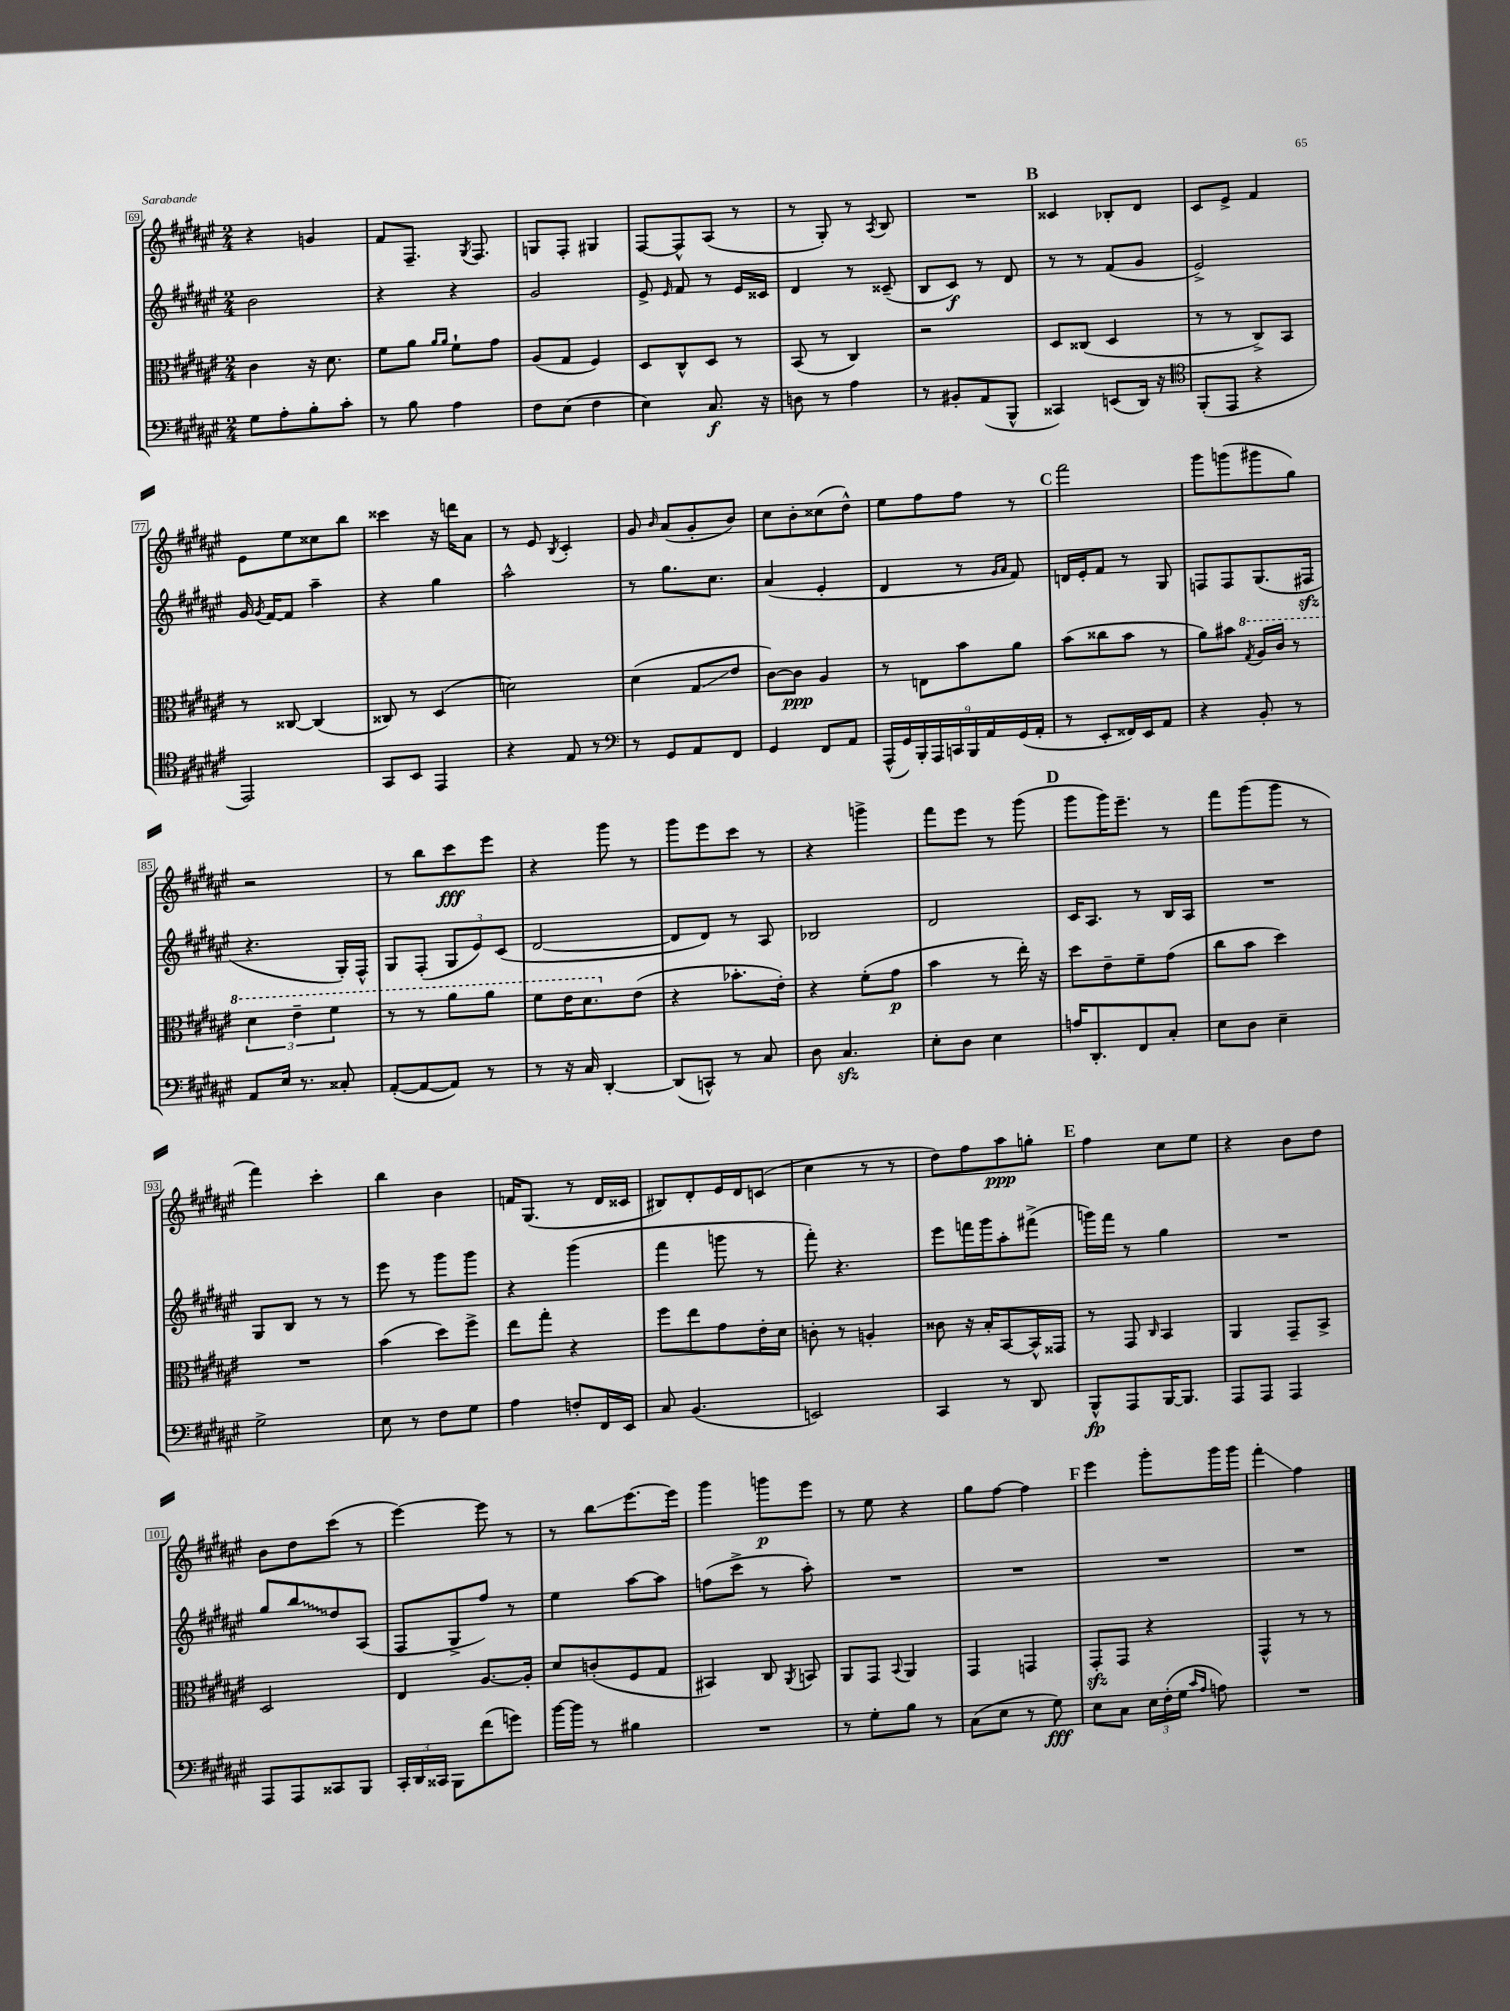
<<
\new StaffGroup <<
\new Staff = "s0" {
    \clef treble \key fis \major \numericTimeSignature \time 2/4
    \autoBeamOff r4 g'4 |
    fis'8[ fis8.]-- \acciaccatura { gis8 } fis8. |
    g8[ fis8]-. gis4 |
    fis8[~ fis8-^ ais8]( r8 |
    r8 gis8-.) r8 \acciaccatura { ais8 } b8 |
    R2 |
    \mark \markup { \bold "B" } cisis'4 bes8[-. dis'8] |
    cis'8[ eis'8]-> fis'4 |
    eis'8[ eis''8 cisis''8 b''8] |
    cisis'''4 r16 d'''16[ ais'8] |
    r8 eis'8 \acciaccatura { b8 } cis'4-. |
    gis'8 \grace { b'16 } ais'8[( gis'8-. b'8]) |
    cis''8[ b'8-. cisis''8( dis''8]-^) |
    eis''8[ fis''8 fis''8] r8 |
    \mark \markup { \bold "C" } fis'''2 |
    gis'''8[ g'''8( gis'''8 gis''8]) |
    r2 |
    r8 b''8[ cis'''8\fff eis'''8] |
    r4 gis'''8 r8 |
    gis'''8[ eis'''8 cis'''8] r8 |
    r4 g'''4-> |
    fis'''8[ eis'''8] r8 gis'''8( |
    \mark \markup { \bold "D" } gis'''8[ gis'''16) eis'''8.]-- r8 |
    fis'''8[ gis'''8( gis'''8] r8 |
    fis'''4) cis'''4-. |
    b''4 b'4 |
    f'16[ gis8.]( r8 dis'16[ cisis'16] |
    bis8[) dis'8-. eis'16 dis'16 c'8]( |
    cis''4 r8 r8 |
    dis''8[) fis''8 ais''8\ppp g''8]-. |
    \mark \markup { \bold "E" } fis''4 cis''8[ eis''8] |
    r4 b'8[ dis''8] |
    b'8[ dis''8 cis'''8]( r8 |
    eis'''4~) eis'''8 r8 |
    r8 b''8[\glissando eis'''8.~ eis'''16] |
    gis'''4 g'''8[\p eis'''8] |
    r8 eis''8 r4 |
    gis''8[ fis''8]~ fis''4 |
    \mark \markup { \bold "F" } eis'''4 gis'''8[-. gis'''16 gis'''16] |
    fis'''4-.\glissando fis''4 \bar "|." |
}
\new Staff = "s1" {
    \clef treble \key fis \major \numericTimeSignature \time 2/4
    \autoBeamOff b'2 |
    r4 r4 |
    gis'2 |
    eis'8-> \grace { eis'16 } fis'8 r8 eis'16[ cisis'16] |
    dis'4 r8 cisis'8--( |
    b8[ cis'8]\f) r8 dis'8 |
    \mark \markup { \bold "B" } r8 r8 fis'8[( gis'8] |
    eis'2->) |
    gis'16 \acciaccatura { gis'8 } fis'16[~ fis'8] ais''4-- |
    r4 gis''4 |
    ais''2-^ |
    r8 gis''8.[ cis''8.] |
    ais'4( eis'4-. |
    dis'4 r8 \grace { gis'16[ ais'16] } fis'8) |
    \mark \markup { \bold "C" } d'16[ eis'16-. fis'8] r8 gis8 |
    f8[ f8 gis8.( fis16]\sfz |
    r4. gis16[-.) fis16]-^ |
    gis8[ fis8]-.( \tuplet 3/2 { gis8[ eis'8) cis'8]( } |
    dis'2~ |
    dis'8[ dis'8]) r8 ais8 |
    bes2 |
    dis'2 |
    \mark \markup { \bold "D" } cis'16[ ais8.] r8 b16[ ais16] |
    R2 |
    gis8[ b8] r8 r8 |
    eis'''8 r8 gis'''8[ gis'''8] |
    r4 gis'''4( |
    fis'''4 g'''8 r8 |
    fis'''8-.) r4. |
    eis'''8[ f'''16 gis'''16 ais''8-. fis'''8]->( |
    \mark \markup { \bold "E" } g'''16[) fis'''16] r8 gis''4 |
    R2 |
    gis''8[ \once \override Glissando.style = #'zigzag b''8\glissando dis''8 ais8]( |
    fis8[ gis8-> fis''8]) r8 |
    eis''4 ais''8[~ ais''8] |
    f''8[( cis'''8]-> r8 ais''8-.) |
    R2 |
    R2 |
    \mark \markup { \bold "F" } R2 |
    R2 \bar "|." |
}
\new Staff = "s2" {
    \clef alto \key fis \major \numericTimeSignature \time 2/4
    \autoBeamOff cis'4 r16 dis'8. |
    fis'8[ ais'8] \grace { ais'16[ ais'16] } fis'8[-! gis'8] |
    ais8[( gis8] fis4) |
    dis8[ cis8-^ dis8] r8 |
    b,8( r8 cis4) |
    r2 |
    \mark \markup { \bold "B" } dis8[ cisis8]( dis4 |
    r8 r8 cis8[->) b,8] |
    r8 cisis8~ cisis4( |
    cisis8) r8 dis4( |
    d'2) |
    dis'4( gis8[\glissando eis'8] |
    cis'8[~) cis'8]\ppp ais4 |
    r8 e8[ b'8 ais'8] |
    \mark \markup { \bold "C" } b'8[( cisis''8 b'8] r8 |
    ais'8[) bis'8] \ottava #1 \acciaccatura { gis'8 } ais'16[ cis''16] r8 |
    \tuplet 3/2 { dis''4 eis''4-- fis''4 } |
    r8 r8 ais''8[ ais''8] |
    fis''8[ eis''16 dis''8. \ottava #0 eis'8]( |
    r4 bes'8.[-. eis'16]-.) |
    r4 fis'8[-.( gis'8]\p |
    b'4 r8 eis''16-.) r16 |
    \mark \markup { \bold "D" } dis''8[ eis'8-- fis'8-- gis'8]( |
    cis''8[ b'8] dis''4) |
    R2 |
    b'4( dis''8[) fis''8]-> |
    eis''8[ gis''8]-. r4 |
    fis''8[ eis''8 gis'8 eis'16-. dis'16] |
    c'8-. r8 a4-. |
    cisis'8 r16 b16[-. b,8~ b,16-^ gisis,16] |
    \mark \markup { \bold "E" } r8 gis,8 \grace { cis16 } b,4 |
    ais,4 gis,8[-- b,8]-> |
    dis2 |
    eis4 ais8.[~ ais16]-. |
    dis'8[ c'8-.( fis8 gis8] |
    bis,4) cis8 \acciaccatura { ais,8 } b,8 |
    ais,8[ gis,8] \appoggiatura { b,8 } ais,4 |
    gis,4 g,4 |
    \mark \markup { \bold "F" } gis,8[-.\sfz gis,8] r4 |
    gis,4-^ r8 r8 \bar "|." |
}
\new Staff = "s3" {
    \clef bass \key fis \major \numericTimeSignature \time 2/4
    \autoBeamOff gis8[ ais8-. b8-. cis'8]-. |
    r8 b8 ais4 |
    fis8[ eis8]( fis4 |
    eis4) cis8.\f r16 |
    d8 r8 ais4 |
    r8 bis,8[-. ais,8( b,,8]-^ |
    \mark \markup { \bold "B" } cisis,4) e,8[( dis,16]) r16 |
    \clef tenor fis,8[-.( eis,8] r4 |
    eis,2) |
    gis,8[ b,8] eis,4 |
    r4 eis8 r8 |
    \clef bass r8 gis,8[ ais,8 fis,8] |
    gis,4 fis,8[ ais,8] |
    \tuplet 9/8 { ais,,16[-^( gis,16) b,,16-. ais,,16 c,16 b,,16 ais,16 gis,16( ais,16]-. } |
    \mark \markup { \bold "C" } r8 eis,8[-. fisis,16) eis,16 ais,8] |
    r4 b,8-. r8 |
    ais,8[ eis16] r8. cisis8-. |
    ais,8[~-.( ais,8~ ais,8]) r8 |
    r8 r16 cis16 dis,4~-. |
    dis,8[( c,8]-^) r8 cis8 |
    dis8 cis4.\sfz |
    eis8[-. dis8] eis4 |
    \mark \markup { \bold "D" } a16[ dis,8.-. fis,8 cis8]-. |
    eis8[ dis8] eis4-- |
    gis2-> |
    eis8 r8 fis8[ gis8] |
    ais4 f8[-. fis,16 eis,16] |
    cis8 b,4.( |
    e,2) |
    cis,4 r8 dis,8 |
    \mark \markup { \bold "E" } b,,8[-^\fp ais,,8 b,,16~ b,,8.] |
    ais,,8[ ais,,8] ais,,4 |
    ais,,8[ ais,,8 cisis,8 b,,8] |
    \tuplet 3/2 { cis,16[-. dis,16 cisis,16] } b,,8[ fis'8( g'8]) |
    b'16[~ b'16] r8 bis4 |
    R2 |
    r8 gis8[-. b8] r8 |
    cis8[( eis8] r8 gis8\fff) |
    \mark \markup { \bold "F" } eis8[ cis8] \tuplet 3/2 { eis16[ fis16-.( gis16] } \grace { cis'16[ ais16] } a8) |
    R2 \bar "|." |
}
>>
>>
\layout { \context { \Score currentBarNumber = #69 \override BarNumber.stencil = #(make-stencil-boxer 0.1 0.3 ly:text-interface::print) } }
